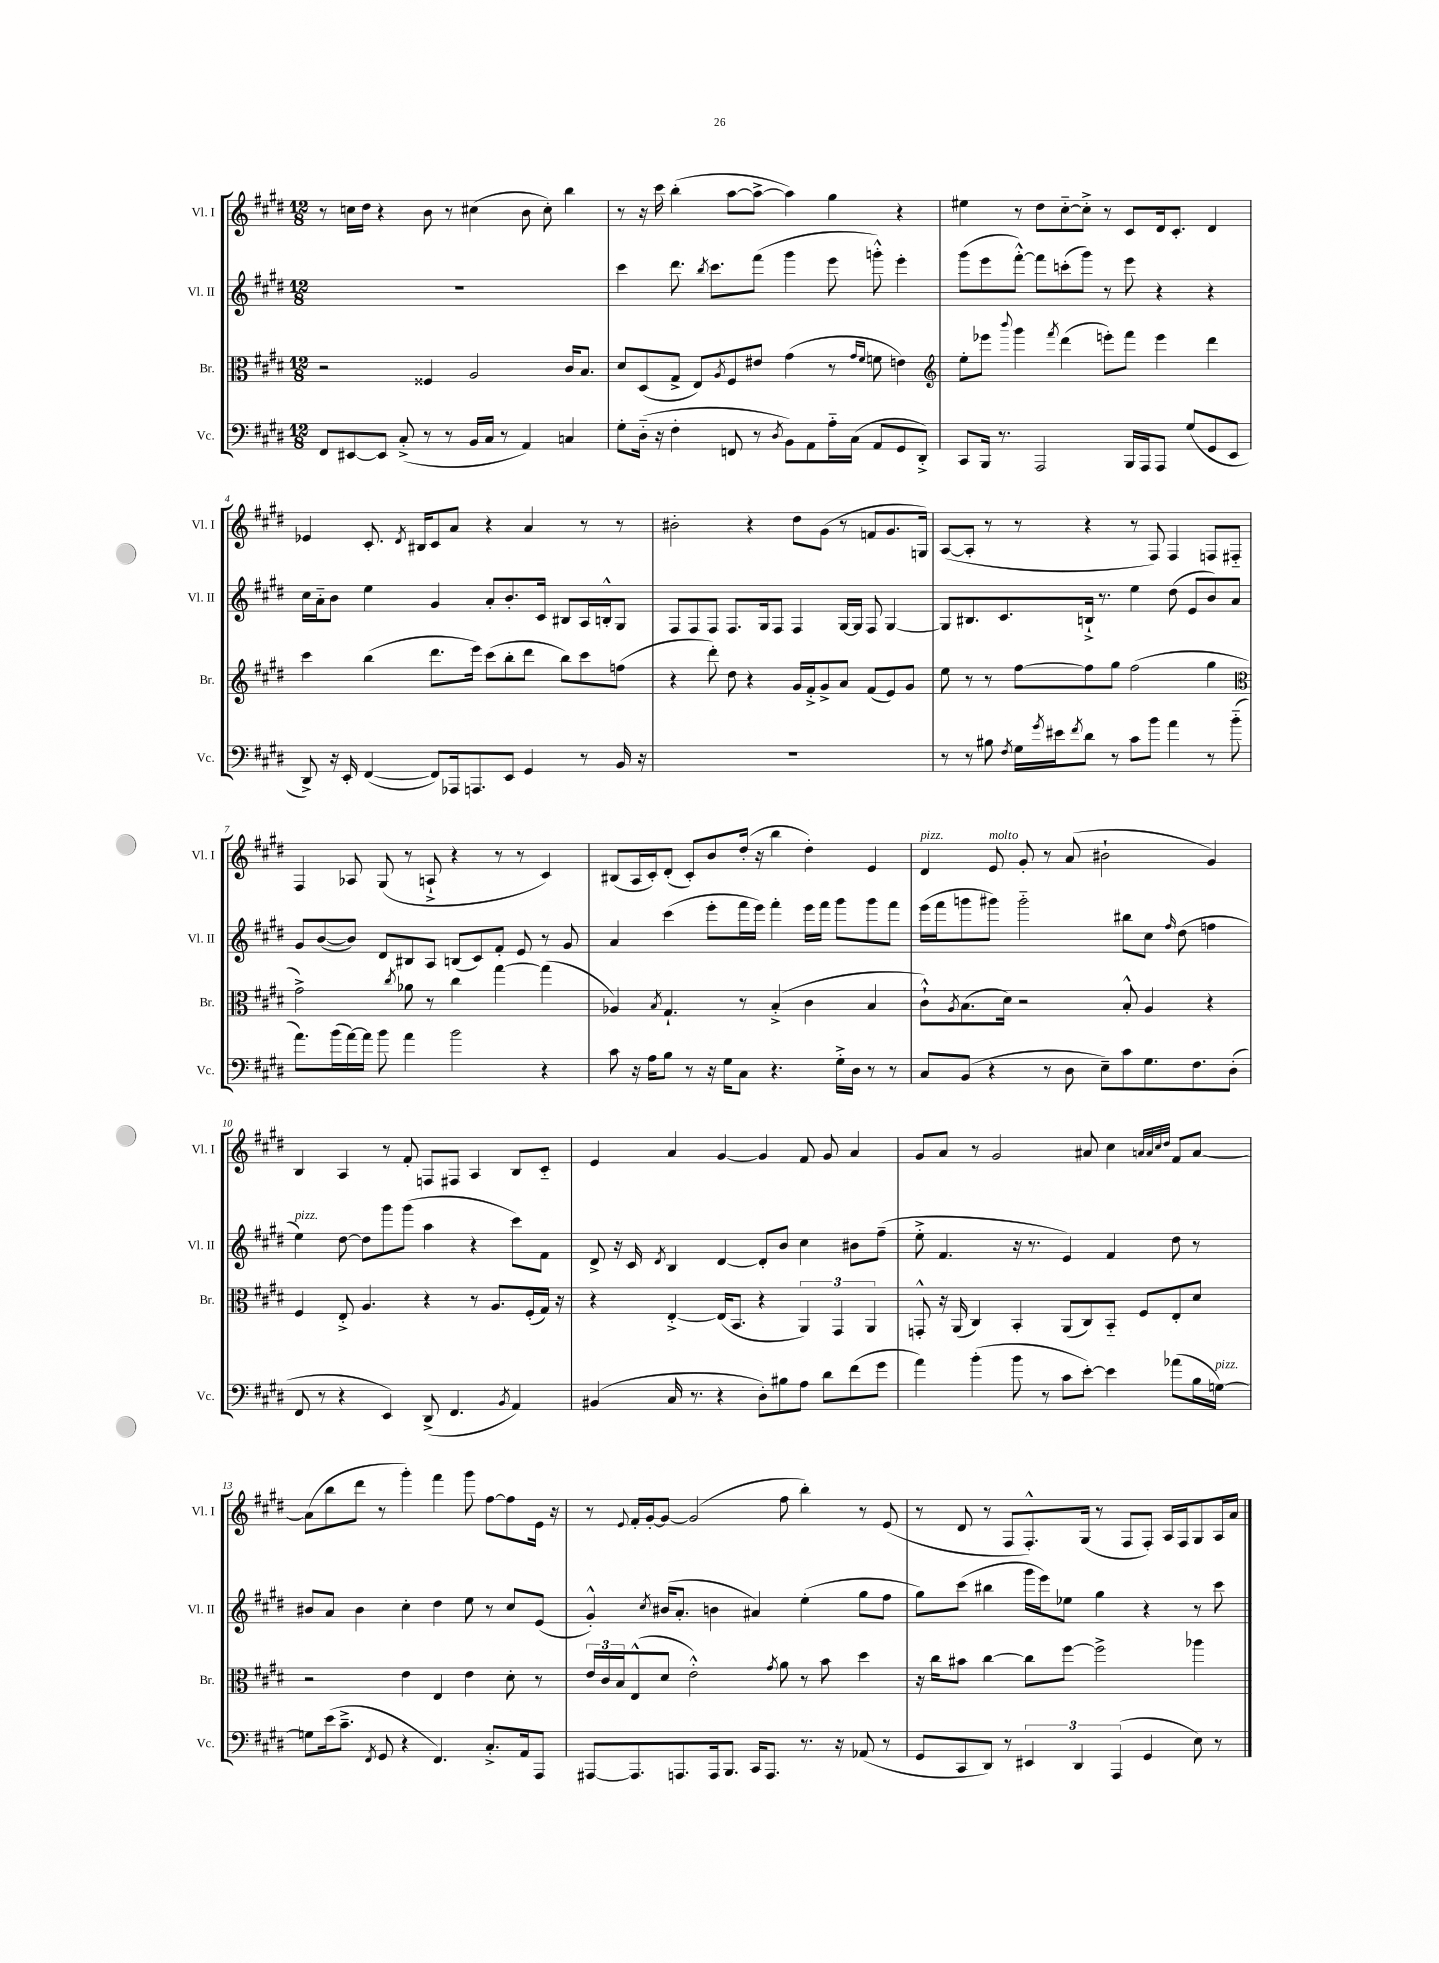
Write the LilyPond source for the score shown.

<<
\new StaffGroup <<
\new Staff = "s0" \with { instrumentName = "Vl. I" shortInstrumentName = "Vl. I" } {
    \clef treble \key e \major \numericTimeSignature \time 12/8
    r8 c''16 dis''16 r4 b'8 r8 cis''4( b'8 cis''8-.) b''4 |
    r8 r16 cis'''16 b''4-.( a''8~ a''8~-> a''4) gis''4 r4 |
    eis''4 r8 dis''8 cis''8~-_ cis''8-.-> r8 cis'8 dis'16 cis'8.-. dis'4 |
    ees'4 cis'8.-. \acciaccatura { dis'8 } bis16 cis'8 a'8 r4 a'4 r8 r8 |
    bis'2-. r4 dis''8 gis'8( r8 f'8 gis'8. g16) |
    a8~( a8-. r8 r8 r4 r8 fis8) fis4 f8 fis8-_ |
    fis4 aes8 gis8( r8 a8-!-> r4 r8 r8 cis'4) |
    bis8( a16 cis'16-.) dis'8-.( cis'8-.) b'8 dis''16-.( r16 b''4 dis''4-.) e'4 |
    dis'4^\markup { \italic "pizz." } e'8^\markup { \italic "molto" } gis'8-. r8 a'8( bis'2-! gis'4) |
    b4 a4 r8 fis'8-. f8 fis8 a4 b8 cis'8-_ |
    e'4 a'4 gis'4~ gis'4 fis'8 gis'8 a'4 |
    gis'8 a'8 r8 gis'2 ais'8 cis''4 \grace { a'32 a'32 cis''32 dis''32 } fis'8 a'8~ |
    a'8( b''8 dis'''8 r8 gis'''4-.) fis'''4 gis'''8 fis''8~ fis''8 e'16 r16 |
    r8 \appoggiatura { e'8 } fis'16-. gis'16~-. gis'8~ gis'2( fis''8 b''4-.) r8 e'8( |
    r8 dis'8 r8 fis8 fis8.-.-^) gis16( r8 fis8 fis8-.) a16 fis16 gis8 a16 a'16 \bar "|." |
}
\new Staff = "s1" \with { instrumentName = "Vl. II" shortInstrumentName = "Vl. II" } {
    \clef treble \key e \major \numericTimeSignature \time 12/8
    R1. |
    cis'''4 dis'''8. \acciaccatura { b''8 } cis'''8. fis'''8( gis'''4 e'''8 g'''8-.-^) e'''4-. |
    gis'''8( e'''8 fis'''8~-.-^) fis'''8 c'''8-.( gis'''8) r8 e'''8 r4 r4 |
    cis''16 a'16-_ b'8 e''4 gis'4 a'8-. b'8.-. cis'16 bis8 a16 b16-.-^ gis8 |
    fis8 fis8 fis8 fis8. gis16 fis8 fis4 gis16~ gis16 fis8 gis4~ |
    gis8 bis8. cis'8. b16-!-> r8. e''4 dis''8( e'8 b'8) a'8 |
    gis'8 b'8~( b'8) dis'8 bis8 a8 b8( cis'8) fis'8-. e'8 r8 gis'8 |
    a'4 cis'''4( e'''8-. fis'''16 e'''16) fis'''4-. e'''16 fis'''16 gis'''8 gis'''8 fis'''8 |
    e'''16( fis'''16 g'''8 gis'''8) gis'''2-_ bis''8 cis''8 \grace { fis''16 } dis''8( f''4 |
    e''4^\markup { \italic "pizz." }) dis''8~ dis''8 gis'''8 gis'''8( a''4 r4 cis'''8) fis'8 |
    dis'8-> r16 cis'16 \acciaccatura { dis'8 } b4 dis'4~ dis'8-. b'8 cis''4 bis'8 fis''8--( |
    e''8-.-> fis'4. r16 r8. e'4) fis'4 dis''8 r8 |
    bis'8 a'8 bis'4 cis''4-. dis''4 e''8 r8 cis''8 e'8( |
    gis'4-.-^) \acciaccatura { cis''8 } bis'16( a'8.-. b'4 ais'4) e''4-.( gis''8 fis''8 |
    gis''8) cis'''8( bis''4 gis'''16 e'''16) ees''8 gis''4 r4 r8 cis'''8 \bar "|." |
}
\new Staff = "s2" \with { instrumentName = "Br." shortInstrumentName = "Br." } {
    \clef alto \key e \major \numericTimeSignature \time 12/8
    r2 fisis4 a2 cis'16 b8. |
    dis'8 dis8( gis8-> e8) \acciaccatura { a8 } fis8 eis'8 gis'4( r8 \grace { gis'16 fis'16 } f'8 e'4) |
    \clef treble e''8-. ees'''8 \appoggiatura { b'''8 } gis'''4 \acciaccatura { fis'''8 } dis'''4( e'''8-.) fis'''8 e'''4 dis'''4 |
    cis'''4 b''4( dis'''8. e'''16) cis'''8( b''8-. dis'''8 b''8) cis'''8 f''8( |
    r4 dis'''8-.) dis''8 r4 gis'16 fis'16-.-> gis'8-> a'8 fis'8( e'8) gis'8 |
    e''8 r8 r8 fis''8~ fis''8 gis''8 fis''2( gis''4 |
    \clef alto gis'2->) \acciaccatura { cis''8 } aes'8 r8 cis''4 gis''4~ gis''4( |
    aes4) \acciaccatura { b8 } gis4.-! r8 b4-.->( cis'4 b4 |
    cis'8-!-^) \acciaccatura { a8 } b8.( dis'16) r2 b8-.-^ a4 r4 |
    fis4 e8-.-> a4. r4 r8 a8. fis16-.( gis16) r16 |
    r4 e4~-.-> e16( b,8. r4 \tuplet 3/2 { a,4) gis,4 a,4 } |
    g,8-.-^ r16 a,16( cis4) b,4-. a,8( cis8) b,8-_ fis8 e8-. dis'8 |
    r2 e'4 e4 e'4 dis'8-. r8 |
    \tuplet 3/2 { e'16 cis'16 b16 } e8-^( dis'8 e'2-.-^) \acciaccatura { gis'8 } a'8 r8 b'8 dis''4 |
    r16 cis''16 bis'8 cis''4~ cis''8 fis''8~ fis''2-> aes''4 \bar "|." |
}
\new Staff = "s3" \with { instrumentName = "Vc." shortInstrumentName = "Vc." } {
    \clef bass \key e \major \numericTimeSignature \time 12/8
    fis,8 eis,8~ eis,8 cis8-.->( r8 r8 b,16 cis16 r8 a,4) c4 |
    gis8-. dis16-_( r16 fis4-. f,8 r8 \acciaccatura { dis8 } b,8) a,8 a16-_ cis16( a,8 gis,8 dis,8-.->) |
    cis,8 b,,16 r8. a,,2 b,,16 a,,16 a,,8 gis8( gis,8 e,8 |
    dis,8->) r16 e,16-. fis,4~( fis,8) aes,,16 a,,8. e,8 gis,4 r8 b,16 r16 |
    R1. |
    r8 r8 bis8 \acciaccatura { fis8 } gis16 \acciaccatura { gis'8 } eis'16 \acciaccatura { fis'8 } dis'8 r8 cis'8 b'8 a'4 r8 b'8-_( |
    a'8.) b'16( a'16~) a'16 b'8 a'4 b'2 r4 |
    cis'8 r16 a16 b8 r8 r16 gis16 cis8 r4. gis16-.-> dis16 r8 r8 |
    cis8 b,8( r4 r8 dis8 e8--) cis'8 gis8. fis8. dis8-.( |
    fis,8 r8 r4 e,4) dis,8->( fis,4. \acciaccatura { b,8 } a,4) |
    bis,4( cis16 r8. r4 dis8-.) bis8 a8 dis'8 fis'8( gis'8 |
    a'4) b'4-.( b'8 r8 cis'8 e'8~-.) e'4 aes'8( b16 g16~^\markup { \italic "pizz." }) |
    g8 e'16( cis'8.---> \acciaccatura { fis,8 } gis,8 r4 fis,4.) cis8.-.-> a,16 a,,8 |
    ais,,8~ ais,,8. a,,8. a,,16 b,,8. cis,16 a,,8. r8. r16 aes,8( r8 |
    gis,8 cis,8 dis,8) r8 \tuplet 3/2 { eis,4 dis,4 a,,4( } gis,4 e8) r8 \bar "|." |
}
>>
>>
